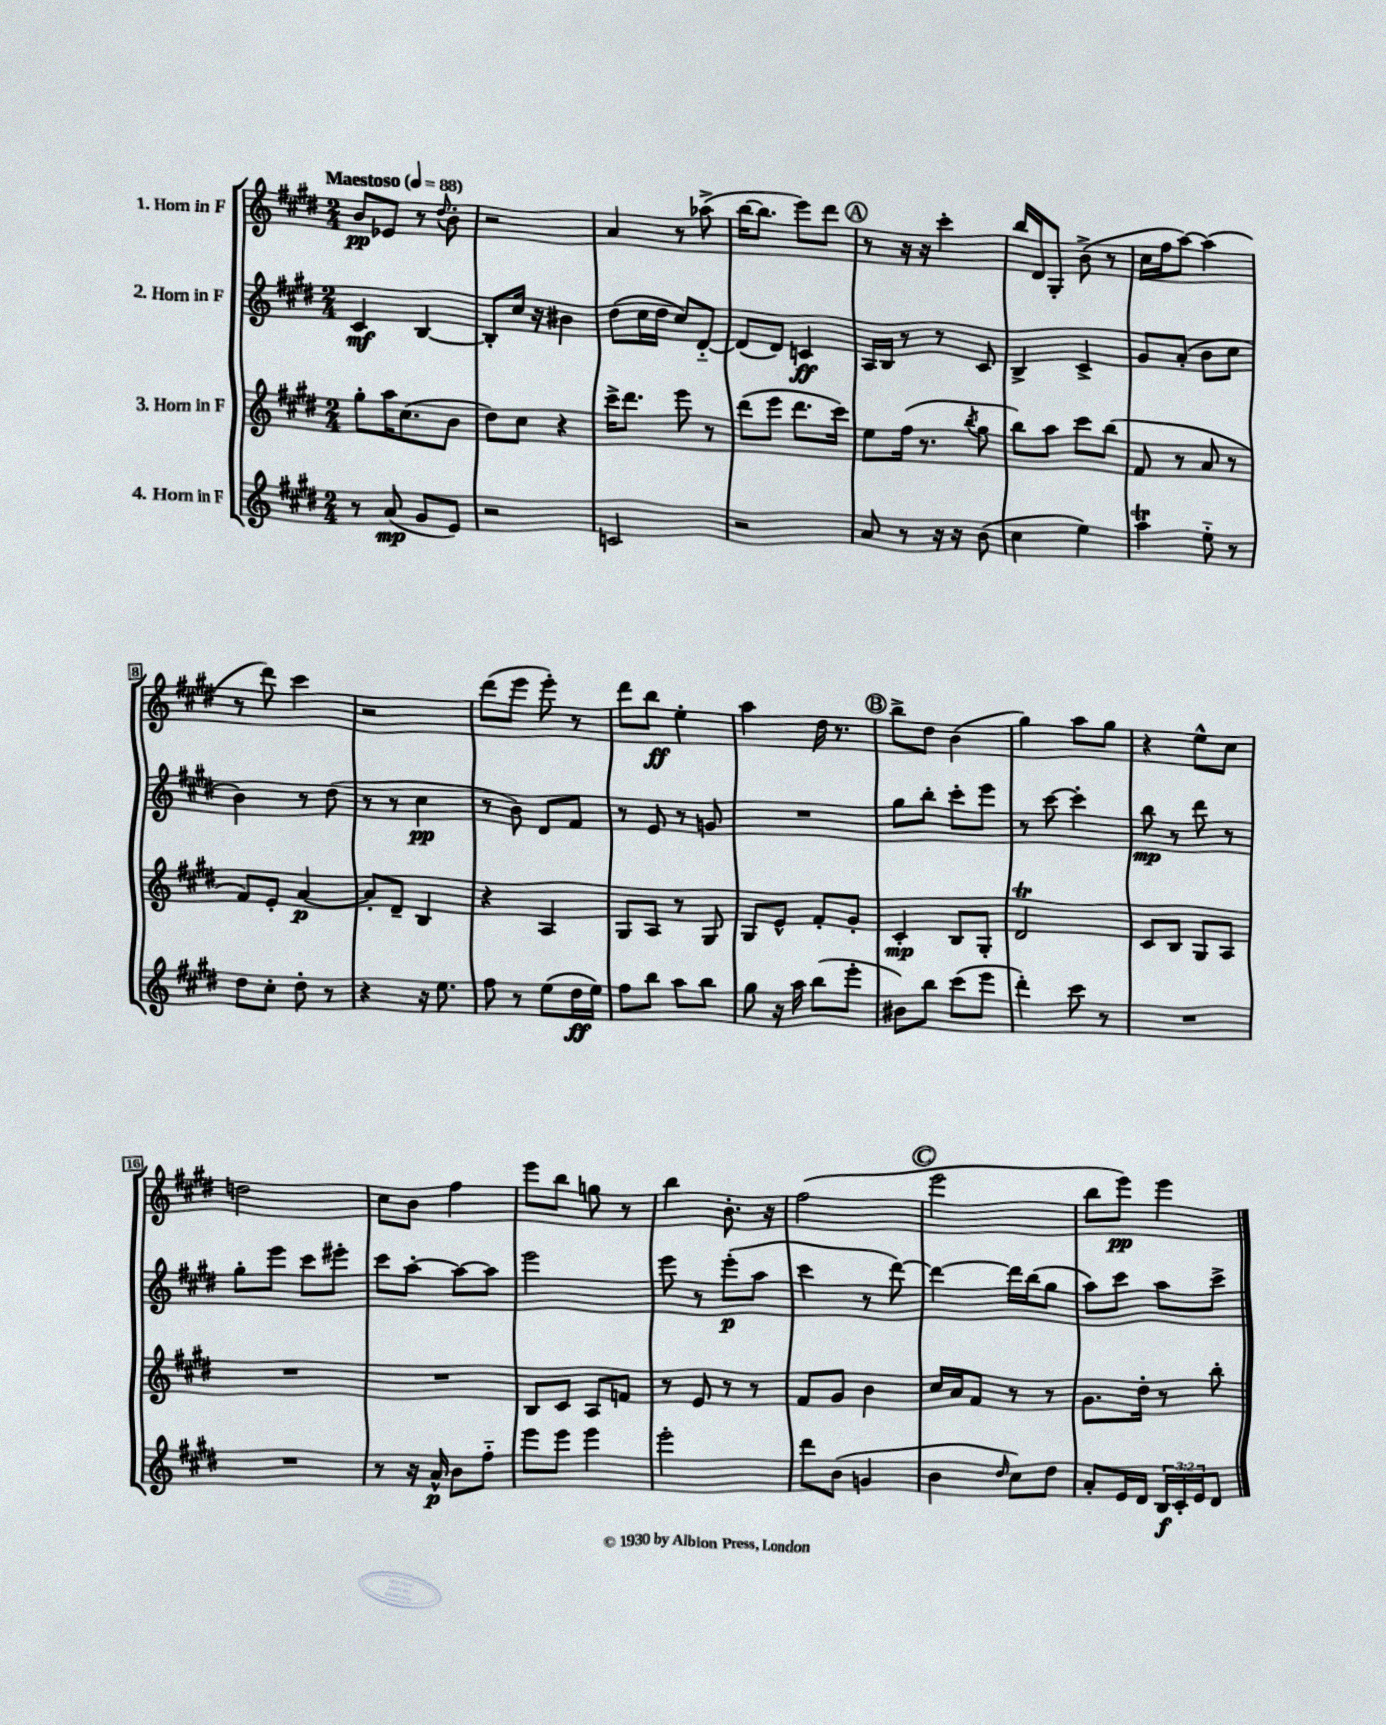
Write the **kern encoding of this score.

**kern	**kern	**kern	**kern
*staff4	*staff3	*staff2	*staff1
*clefG2	*clefG2	*clefG2	*clefG2
*k[f#c#g#d#]	*k[f#c#g#d#]	*k[f#c#g#d#]	*k[f#c#g#d#]
*M2/4	*M2/4	*M2/4	*M2/4
*MM88	*MM88	*MM88	*MM88
8r	8gg#'	4c#	8b
(8a	16aa	.	8e-
.	(8.cc#	.	.
8g#	.	[4B	8r
.	.	.	8qqdd#
8e)	8b	.	8b'
=	=	=	=
2r	8dd#)	8B']	2r
.	8cc#	16cc#	.
.	.	16r	.
.	4r	4b#	.
=	=	=	=
2c	16ccc#^	(8dd#	4a
.	8.ddd#	.	.
.	.	16cc#	.
.	.	16dd#	.
.	8eee	8cc#)	8r
.	8r	[8d#'~	(8aa-^
=	=	=	=
2r	(8ddd#	(8d#]	[16bb
.	.	.	8.bb]
.	8eee	8d#)	.
.	8.ddd#	4c	8eee)
.	.	.	8ddd#
.	16ccc#)	.	.
=	=	=	=
8a	8ee	16A	8r
.	.	16B	.
8r	(16ff#	8r	16r
.	8.r	.	16r
16r	.	8r	4ccc#'
16r	.	.	.
.	8qbb	.	.
(8b	8gg#	8c#	.
=	=	=	=
4cc#	8bb)	4B^	16bb
.	.	.	16d#
.	8aa	.	8G#'
4ee)	8ccc#	4c#^	(8b^
.	(8bb	.	8r
=	=	=	=
4aa	8f#	8g#	16cc#
.	.	.	16ff#
.	8r	(8a'	[8aa)
8ee'~	8a	8b	(4aa]
8r	8r	8cc#	.
=	=	=	=
8dd#	8f#)	4b)	8r
8cc#'	8e'	.	8ddd#)
8dd#'	[4a	8r	4ccc#
8r	.	(8dd#	.
=	=	=	=
4r	8a']	8r	2r
.	8d#~	8r	.
16r	4B	4cc#	.
8.ee	.	.	.
=	=	=	=
8ff#	4r	8r	(8ddd#
8r	.	8b)	8eee
(8ee	4A	8d#	8eee')
16dd#	.	8f#	8r
16ee)	.	.	.
=	=	=	=
8ff#	8G#	8r	8ddd#
8bb	8A	8e	8bb
8aa	8r	8r	4ee'
8bb	8G#	8g	.
=	=	=	=
8gg#	8G#	2r	4aa
16r	8e^^	.	.
16aa	.	.	.
(8bb	8f#'	.	16dd#
.	.	.	8.r
8eee'	8g#'	.	.
=	=	=	=
8b#)	4c#'	8gg#	8bb^
8bb	.	8bb'	8dd#
(8ccc#	8B	8ccc#'	(4b
8eee	8G#'	8eee	.
=	=	=	=
4ddd#')	2d#	8r	4gg#)
.	.	[8ccc#	.
8ccc#	.	4ccc#']	8aa
8r	.	.	8gg#
=	=	=	=
2r	8c#	8bb	4r
.	8B	8r	.
.	8G#	8ddd#	8ee^^
.	8A	8r	8cc#
=	=	=	=
2r	2r	8gg#'	2dd
.	.	8eee	.
.	.	8ccc#	.
.	.	8eee#'	.
=	=	=	=
8r	2r	8ccc#	8cc#
16r	.	[8aa'	8b
16a^^	.	.	.
8b	.	8aa_	4ff#
8ff#'~	.	8aa]	.
=	=	=	=
8eee	8B	2eee	8eee
8eee	8c#	.	8bb
4eee	8A	.	8gg
.	8f	.	8r
=	=	=	=
2eee'	8r	8eee	4bb
.	8e	8r	.
.	8r	(8eee'	8.b'
.	8r	8aa	.
.	.	.	16r
=	=	=	=
8ddd#	8f#	4ccc#	(2ff#
(8b	8g#	.	.
4g	4b	8r	.
.	.	[8ddd#)	.
=	=	=	=
4b	16cc#	4ddd#_	2eee
.	16a	.	.
.	8f#	.	.
16qqdd#	.	.	.
8cc#)	8r	16ddd#]	.
.	.	(16bb	.
8dd#	8r	8gg#	.
=	=	=	=
8a'	8.g#	8aa)	8bb
16e	.	8ccc#	8eee)
16d#	16dd#'	.	.
24B	8r	8aa	4eee
24c#'	.	.	.
24e	.	.	.
8d#	8bb'	8ccc#^	.
==	==	==	==
*-	*-	*-	*-
